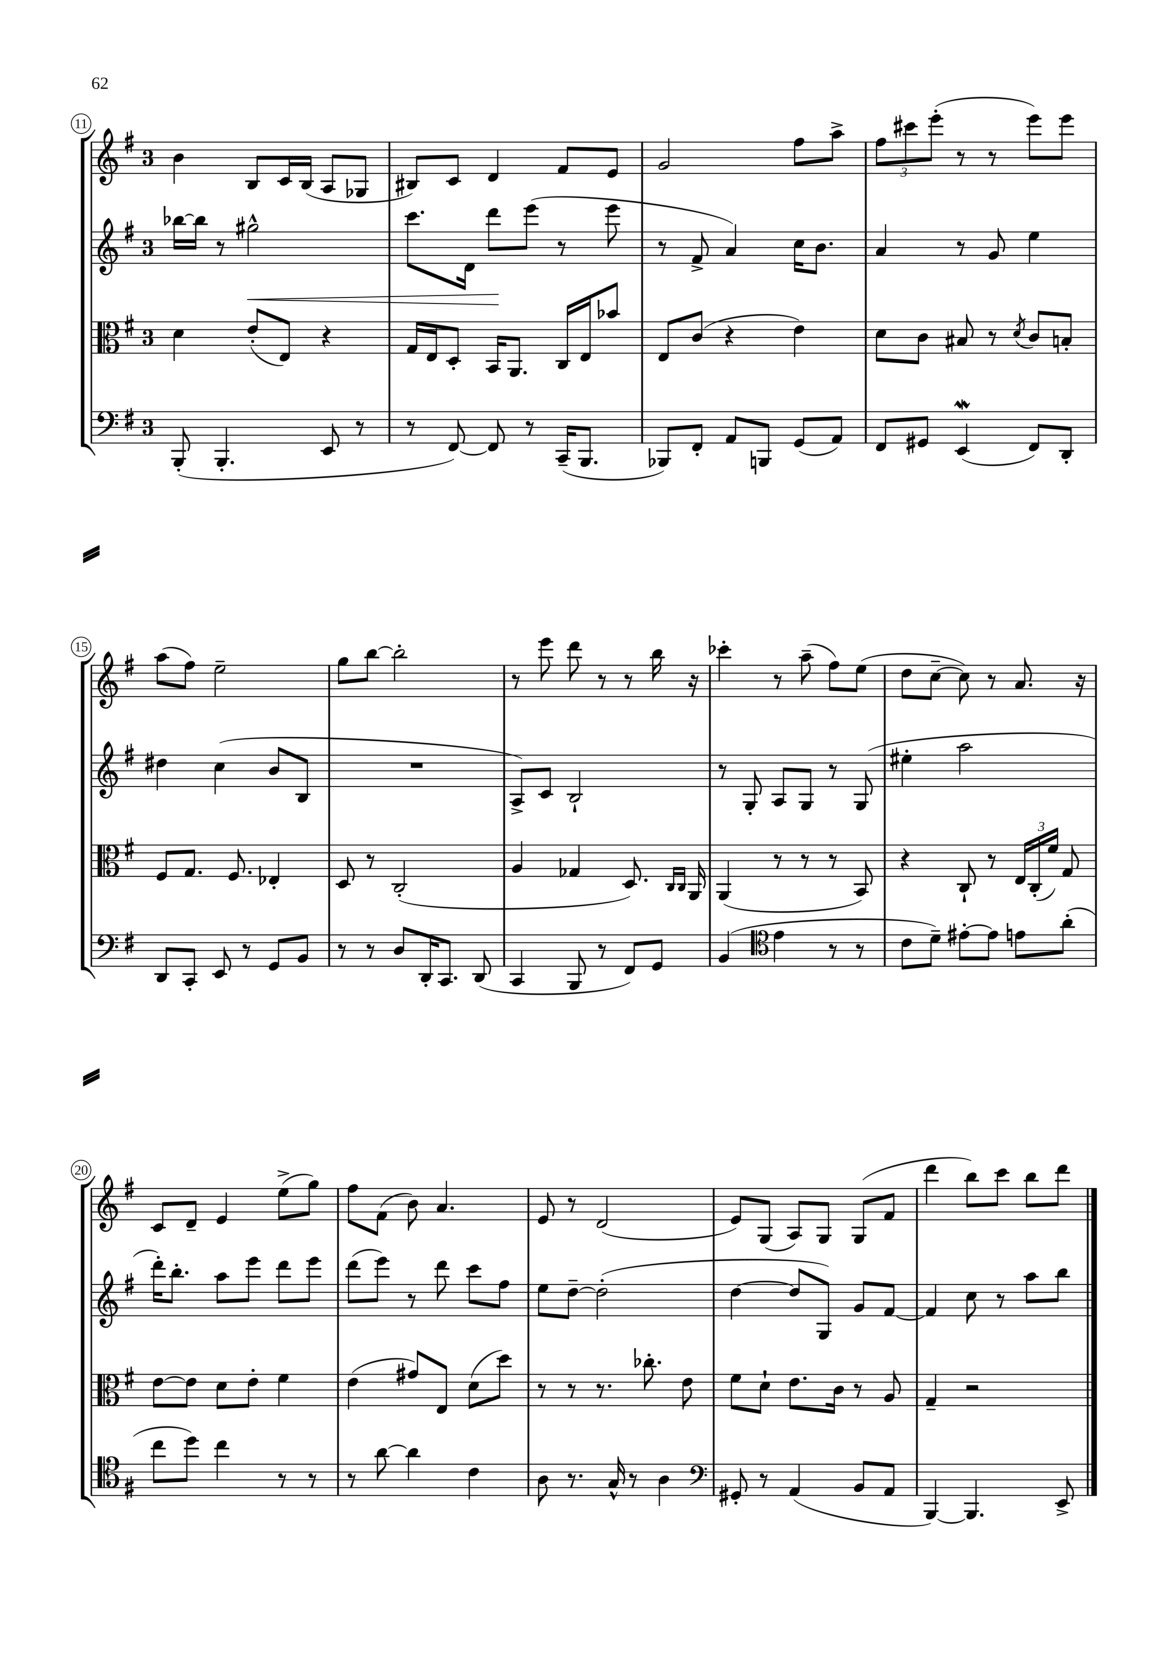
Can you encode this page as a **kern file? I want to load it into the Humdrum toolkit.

**kern	**kern	**kern	**dynam	**kern
*part4	*part3	*part2	*part2	*part1
*staff4	*staff3	*staff2	*staff2	*staff1
*clefF4	*clefC3	*clefG2	*	*clefG2
*k[f#]	*k[f#]	*k[f#]	*	*k[f#]
*M3/4	*M3/4	*M3/4	*	*M3/4
=11	=11	=11	=11	=11
(8BBB'/	4d\	[16bb-X\LL	.	4b\
.	.	16bb-\JJ]	.	.
4.BBB'/	.	8r	.	.
!	!	!	!LO:HP:b	!
.	(8e'/L	2gg#X^^\	<	8B/L
.	8E/J)	.	.	16c/L
.	.	.	.	(16B/JJ
8EE/	4r	.	.	8A/L
8r	.	.	.	8G-X/J
=12	=12	=12	=12	=12
8r	16G/LL	8.ccc\L	.	8B#X/L)
.	16E/J	.	.	.
[8FF#/)	8D'/J	.	.	8c/J
.	.	16d\Jk	.	.
8FF#/]	16BB/KL	8ddd\L	.	4d/
.	8.AA/J	.	.	.
8r	.	(8eee\J	[	.
(16CC~/KL	16C/LL	8r	.	8f#/L
8.BBB/J	16E/J	.	.	.
.	8b-X/J	8eee\	.	8e/J
=13	=13	=13	=13	=13
8BBB-X/L)	8E/L	8r	.	2g/
8FF#'/J	(8c/J	8f#^/	.	.
8AA/L	4r	4a/)	.	.
8BBBn/J	.	.	.	.
(8GG/L	4e\)	16cc\KL	.	8ff#\L
.	.	8.b\J	.	.
8AA/J)	.	.	.	8aa^\J
=14	=14	=14	=14	=14
8FF#/L	8d\L	4a/	.	12ff#\L
.	.	.	.	12ccc#X\
8GG#X/J	8c\J	.	.	.
.	.	.	.	(12eee'\J
(4EEW/	8B#X/	8r	.	8r
.	8r	8g/	.	8r
.	8qd/	.	.	.
8FF#/L)	8c/L	4ee\	.	8eee\L)
8DD'/J	8Bn'/J	.	.	8eee\J
!!LO:LB:g=z
=15	=15	=15	=15	=15
8DD/L	8F#/L	4dd#X\	.	(8aa\L
8CC'/J	8.G/J	.	.	8ff#\J)
8EE/	.	(4cc\	.	2ee~\
.	8.F#/	.	.	.
8r	.	.	.	.
8GG/L	4E-X'/	8b/L	.	.
8BB/J	.	8B/J	.	.
=16	=16	=16	=16	=16
8r	8D/	2.r	.	8gg\L
8r	8r	.	.	[8bb\J
8D/L	(2C'/	.	.	2bb'\]
16DD'/K	.	.	.	.
8.CC/J	.	.	.	.
(8DD/	.	.	.	.
=17	=17	=17	=17	=17
4CC/	4A/	8A^/L)	.	8r
.	.	8c/J	.	8eee\
8BBB/	4G-X/	2B`/	.	8ddd\
8r	.	.	.	8r
8FF#/L)	8.D/)	.	.	8r
8GG/J	.	.	.	16bb\
.	16qqC/LL	.	.	.
.	16qqC/JJ	.	.	.
.	16AA/	.	.	16r
=18	=18	=18	=18	=18
(4BB/	(4AA/	8r	.	4ccc-X'\
.	.	8G'/	.	.
*clefC4	*	*	*	*
4e\	8r	8A/L	.	8r
.	8r	8G/J	.	(8aa~\
8r	8r	8r	.	8ff#\L)
8r	8BB/)	(8G/	.	(8ee\J
=19	=19	=19	=19	=19
8c\L	4r	4ee#X'\	.	8dd\L
8d~\J)	.	.	.	[8cc~\J
[8e#X'\L	8C`/	2aa\	.	8cc\])
8e#\J]	8r	.	.	8r
8en\L	24E/LL	.	.	8.a/
.	(24C'/	.	.	.
.	24f#/JJ)	.	.	.
(8a'\J	8G/	.	.	.
.	.	.	.	16r
!!LO:LB:g=z
=20	=20	=20	=20	=20
8cc\L	[8e\L	16ddd'\KL)	.	8c/L
.	.	8.bb'\J	.	.
8dd\J)	8e\J]	.	.	8d~/J
4cc\	8d\L	8aa\L	.	4e/
.	8e'\J	8eee\J	.	.
8r	4f#\	8ddd\L	.	(8ee^\L
8r	.	8eee\J	.	8gg\J)
=21	=21	=21	=21	=21
8r	(4e\	(8ddd\L	.	8ff#\L
[8a\	.	8eee\J)	.	(8f#\J
4a\]	8g#X/L)	8r	.	8b\)
.	8E/J	8ddd\	.	4.a/
4c\	(8d\L	8ccc\L	.	.
.	8dd\J)	8ff#\J	.	.
=22	=22	=22	=22	=22
8A\	8r	8ee\L	.	8e/
8.r	8r	[8dd~\J	.	8r
.	8.r	(2dd'\]	.	(2d/
16G^^/	.	.	.	.
8r	.	.	.	.
.	8.cc-X'\	.	.	.
4A\	.	.	.	.
.	8e\	.	.	.
=23	=23	=23	=23	=23
*clefF4	*	*	*	*
8GG#X'/	8f#\L	[4dd\	.	8e/L)
8r	8d`\J	.	.	(8G/J
(4AA/	8.e\L	8dd/L]	.	8A/L)
.	.	8G/J)	.	8G/J
.	16c\Jk	.	.	.
8BB/L	8r	8g/L	.	(8G/L
8AA/J	8A/	[8f#/J	.	8f#/J
=24	=24	=24	=24	=24
[4BBB/)	4G~/	4f#/]	.	4ddd\
4.BBB/]	2r	8cc\	.	8bb\L)
.	.	8r	.	8ccc\J
.	.	8aa\L	.	8bb\L
8EE^/	.	8bb\J	.	8ddd\J
==	==	==	==	==
*-	*-	*-	*-	*-
